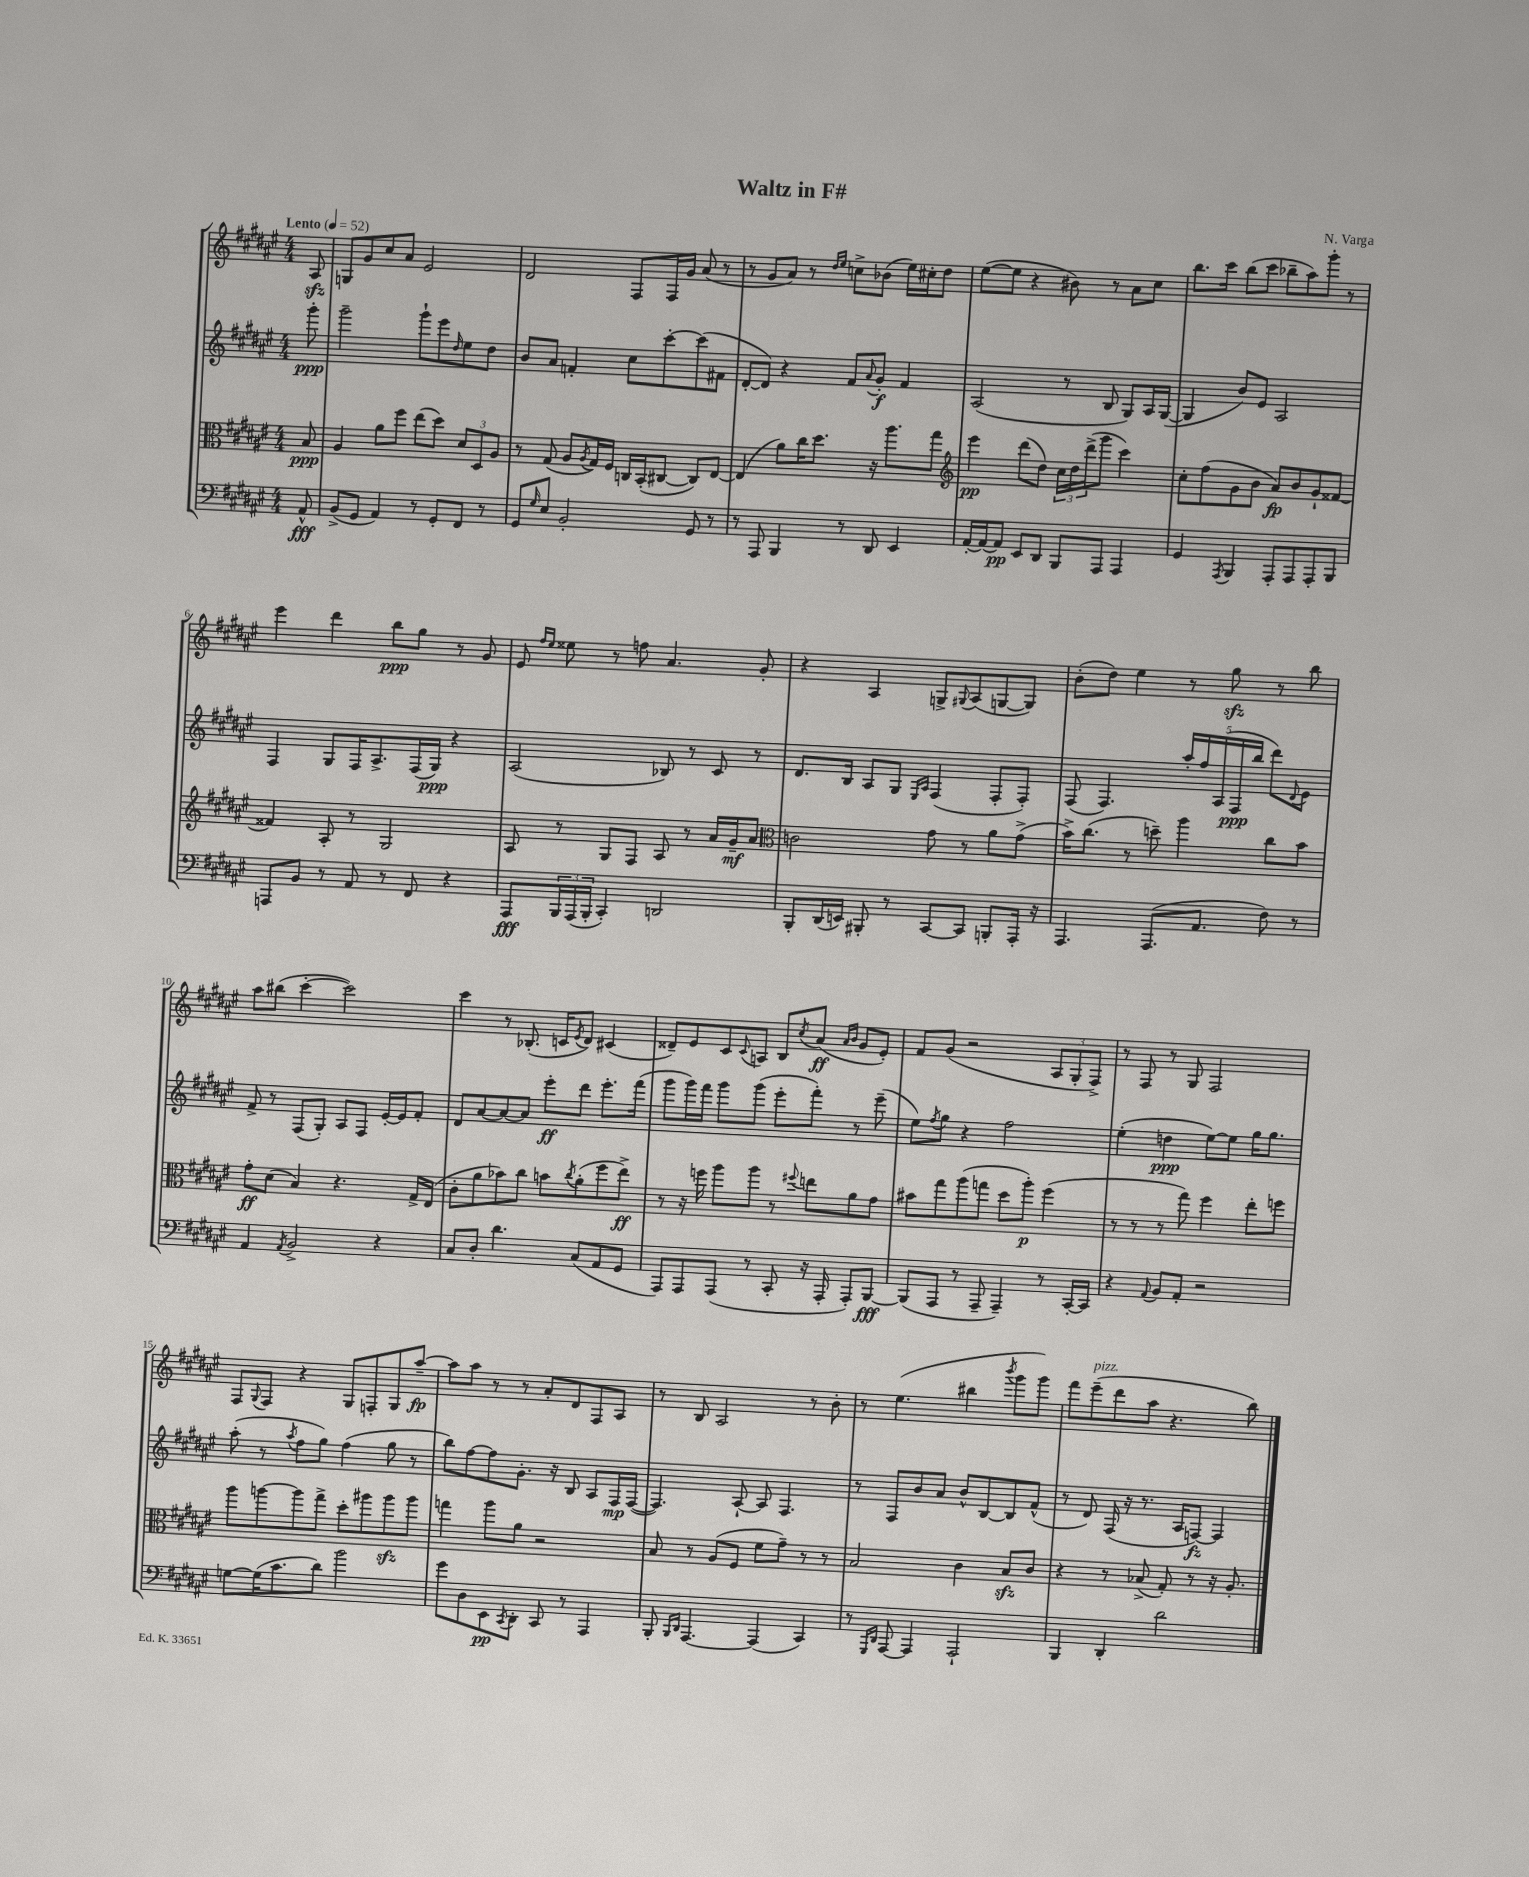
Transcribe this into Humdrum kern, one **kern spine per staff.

**kern	**dynam	**kern	**dynam	**kern	**dynam	**kern	**dynam
*part4	*part4	*part3	*part3	*part2	*part2	*part1	*part1
*staff4	*staff4	*staff3	*staff3	*staff2	*staff2	*staff1	*staff1
*clefF4	*	*clefC3	*	*clefG2	*	*clefG2	*
*k[f#c#g#d#a#e#]	*	*k[f#c#g#d#a#e#]	*	*k[f#c#g#d#a#e#]	*	*k[f#c#g#d#a#e#]	*
*M4/4	*	*M4/4	*	*M4/4	*	*M4/4	*
*MM52	*	*MM52	*	*MM52	*	*MM52	*
=	=	=	=	=	=	=	=
!	!	!	!	!	!	!LO:TX:a:B:t=Lento	!
8AA#^^/	fff	8B/	ppp	8ggg#'\	ppp	8A#zz/	.
=1	=1	=1	=1	=1	=1	=1	=1
(8BB^/L	.	4A#/	.	2ggg#~\	.	8Gn/L	.
8GG#/J	.	.	.	.	.	8g#/	.
4AA#/)	.	8a#\L	.	.	.	8cc#/	.
.	.	8ff#\J	.	.	.	8a#/J	.
8r	.	(8ee#\L	.	8ggg#`\L	.	2e#/	.
8GG#'/L	.	8dd#\J)	.	8eee#\	.	.	.
.	.	.	.	16qqdd#/	.	.	.
8FF#/J	.	12d#/L	.	8ee#\	.	.	.
.	.	12D#/	.	.	.	.	.
8r	.	.	.	8dd#\J	.	.	.
.	.	12A#/J	.	.	.	.	.
=2	=2	=2	=2	=2	=2	=2	=2
8GG#/L	.	8r	.	8b/L	.	2d#/	.
16qqG#/	.	.	.	.	.	.	.
8E#/J	.	(8G#/	.	8a#/J	.	.	.
2BB'/	.	8A#/L	.	4fn'/	.	.	.
.	.	8qA#/	.	.	.	.	.
.	.	16G#/L)	.	.	.	.	.
.	.	16F#/JJ	.	.	.	.	.
.	.	16Cn/LL	.	8cc#\L	.	8F#/L	.
.	.	(16BB'/J	.	.	.	.	.
.	.	[8C#X/J	.	[8ccc#'\	.	16F#/L	.
.	.	.	.	.	.	16g#/JJ	.
8GG#/	.	8C#/L])	.	(8ccc#\]	.	(8a#/	.
8r	.	[8E#/J	.	8f#X\J	.	8r	.
=3	=3	=3	=3	=3	=3	=3	=3
8r	.	(4E#/]	.	[8d#'/L	.	8r	.
8AAA#/	.	.	.	8d#/J])	.	8g#/L	.
4BBB/	.	8a#\L)	.	4r	.	8a#/J)	.
.	.	16cc#\K	.	.	.	8r	.
.	.	8.dd#\J	.	.	.	.	.
.	.	.	.	.	.	16qqdd#/LL	.
.	.	.	.	.	.	16qqee#/JJ	.
8r	.	.	.	8f#/L	.	8ccn^\L	.
.	.	.	.	8qqa#/	.	.	.
8DD#/	.	16r	.	8g#'/J	f	(8b-X\J	.
.	.	8.aa#\L	.	.	.	.	.
4EE#/	.	.	.	4f#/	.	16ee#\LL)	.
.	.	.	.	.	.	16cc#X'\J	.
.	.	8gg#\J	.	.	.	8dd#\J	.
=4	=4	=4	=4	=4	=4	=4	=4
*	*	*clefG2	*	*	*	*	*
[16AA#'/LL	.	4eee#\	pp	(2A#/	.	([8ee#\L	.
16AA#/J_	.	.	.	.	.	.	.
8AA#/J]	pp	.	.	.	.	8ee#\J]	.
8EE#/L	.	(8ddd#\L	.	.	.	4r	.
8DD#/J	.	8dd#\J)	.	.	.	.	.
8BBB/L	.	24cc#\LL	.	8r	.	8b#X\)	.
.	.	24dd#\	.	.	.	.	.
.	.	(24ddd#^\J	.	.	.	.	.
8AAA#/J	.	8ggg#\J	.	8B/	.	8r	.
4AAA#/	.	4ccc#\)	.	8G#/L)	.	8a#\L	.
.	.	.	.	16A#/L	.	8cc#\J	.
.	.	.	.	([16G#/JJ	.	.	.
=5	=5	=5	=5	=5	=5	=5	=5
4GG#/	.	8cc#'\L	.	4G#/]	.	8.bb\L	.
.	.	(8ff#\	.	.	.	.	.
.	.	.	.	.	.	16ccc#\Jk	.
8qAAA#/	.	.	.	.	.	.	.
4BBB/	.	8g#\	.	8b/L)	.	(8bb\L	.
.	.	8b\J	.	8e#/J	.	8ccc#\J	.
8AAA#'/L	.	8a#/L)	fp	2A#/	.	8bb-X~\L	.
8AAA#/	.	8b/	.	.	.	8aa#\)	.
8AAA#'/	.	8g#`/	.	.	.	8ggg#'\J	.
8BBB/J	.	[8f##X/J	.	.	.	8r	.
!!LO:LB:g=z
=6	=6	=6	=6	=6	=6	=6	=6
8AAAn/L	.	4f##X/]	.	4F#/	.	4eee#\	.
8BB/J	.	.	.	.	.	.	.
8r	.	8A#'/	.	8G#/L	.	4ddd#\	.
8AA#/	.	8r	.	16F#/K	.	.	.
.	.	.	.	8.A#^/	.	.	.
8r	.	2G#/	.	.	.	8bb\L	ppp
8FF#/	.	.	.	(16F#/L	.	8gg#\J	.
.	.	.	.	16G#/JJ)	ppp	.	.
4r	.	.	.	4r	.	8r	.
.	.	.	.	.	.	8g#/	.
=7	=7	=7	=7	=7	=7	=7	=7
8AAA#/L	fff	8A#/	.	(2A#/	.	8e#/	.
.	.	.	.	.	.	16qqff#/LL	.
.	.	.	.	.	.	16qqee#/JJ	.
24BBB/L	.	8r	.	.	.	8ee##X\	.
(24AAA#/	.	.	.	.	.	.	.
24BBB'/JJ	.	.	.	.	.	.	.
4CC#'/)	.	8G#/L	.	.	.	8r	.
.	.	8F#/J	.	.	.	8ffn\	.
2DDn/	.	8A#/	.	8B-X/)	.	4.a#/	.
.	.	8r	.	8r	.	.	.
.	.	16a#/LL	.	8c#/	.	.	.
.	.	16g#~/J	mf	.	.	.	.
.	.	8a#/J	.	8r	.	8g#'/	.
=8	=8	=8	=8	=8	=8	=8	=8
*	*	*clefC3	*	*	*	*	*
8BBB'/L	.	2cn\	.	8.d#/L	.	4r	.
(16DD#/L	.	.	.	.	.	.	.
16EEn/JJ)	.	.	.	16B/Jk	.	.	.
8BBB#X'/	.	.	.	8A#/L	.	4A#/	.
8r	.	.	.	8G#/J	.	.	.
.	.	.	.	16qqE#/LL	.	.	.
.	.	.	.	16qqA#/JJ	.	.	.
[8CC#/L	.	8g#\	.	(4F#/	.	8Gn^/L	.
.	.	.	.	.	.	8qqG#X/	.
8CC#/J]	.	8r	.	.	.	(8A#/	.
8BBBn'/L	.	8a#\L	.	8F#'/L	.	[8Gn/	.
16AAA#'/Jk	.	(8g#^\J	.	8F#'/J)	.	8G/J])	.
16r	.	.	.	.	.	.	.
=9	=9	=9	=9	=9	=9	=9	=9
4.AAA#/	.	16b^\KL)	.	(8F#/	.	(8b'\L	.
.	.	(8.cc#\J	.	.	.	.	.
.	.	.	.	4.F#/)	.	8dd#\J)	.
.	.	8r	.	.	.	4ee#\	.
(8.AAA#/L	.	8ddn~\)	.	.	.	.	.
.	.	4aa#\	.	20aa#'/LL	.	8r	.
.	.	.	.	20ff#/	.	.	.
8.AA#/J	.	.	.	.	.	.	.
.	.	.	.	(20A#/	.	.	.
.	.	.	.	.	.	8gg#zz\	.
.	.	.	.	20F#/	ppp	.	.
.	.	.	.	20bb/JJ	.	.	.
8F#\)	.	8cc#\L	.	8ddd#\L)	.	8r	.
.	.	.	.	8qqd#/	.	.	.
8r	.	8b\J	.	8e#\J	.	8bb\	.
!!LO:LB:g=z
=10	=10	=10	=10	=10	=10	=10	=10
4AA#/	.	8g#'\L	ff	8f#^/	.	8aa#\L	.
.	.	(8d#\J	.	8r	.	(8bb#X\J	.
8qAA#/	.	.	.	.	.	.	.
2BB^/	.	4B/)	.	(8F#/L	.	[4ccc#'\	.
.	.	.	.	8G#'/J)	.	.	.
.	.	4.r	.	8A#/L	.	2ccc#\])	.
.	.	.	.	8F#/J	.	.	.
4r	.	.	.	[16e#'/LL	.	.	.
.	.	.	.	16e#/J]	.	.	.
.	.	16G#^/LL	.	8f#'/J	.	.	.
.	.	(16E#/JJ	.	.	.	.	.
=11	=11	=11	=11	=11	=11	=11	=11
8C#/L	.	8c#'\L	.	8d#/L	.	4ccc#\	.
8D#'/J	.	8a#\	.	[8a#/	.	.	.
4.d#\	.	8b-X\)	.	8a#/_	.	8r	.
.	.	8cc#\J	.	8a#/J]	.	(8.B-X'/	.
.	.	8bn\L	.	8eee#'\L	ff	.	.
.	.	.	.	.	.	16cn/KL	.
.	.	8qcc#/	.	.	.	8qe#/	.
(8C#/L	.	(8a#'\	.	8ddd#\J	.	8d#/J)	.
8AA#/	.	8ff#\	.	8.eee#'\L	.	(4c#X/	.
8GG#/J	.	8ee#^\J)	ff	.	.	.	.
.	.	.	.	(16fff#\Jk	.	.	.
=12	=12	=12	=12	=12	=12	=12	=12
8AAA#/L)	.	8r	.	8ggg#\L	.	8d##X~/L)	.
8AAA#/	.	16r	.	16ggg#\L)	.	8e#/	.
.	.	16ffn\	.	16fff#\JJ	.	.	.
(8AAA#/J	.	8aa#\L	.	8ggg#\L	.	8c#/	.
.	.	.	.	.	.	8qqc#/	.
8r	.	8aa#\J	.	(8ggg#\J	.	8An/J	.
8CC#'/	.	8r	.	8eee#'\L	.	8B/L	.
.	.	8qqff#X/	.	.	.	8qcc#/	.
16r	.	8een\L	.	8fff#'\J)	.	(8a#/J	ff
16AAA#'/	.	.	.	.	.	.	.
.	.	.	.	.	.	16qqa#/LL	.
.	.	.	.	.	.	16qqb/JJ	.
8AAA#'/L)	.	8a#\	.	8r	.	8g#/L	.
[8BBB/J	fff	8g#\J	.	(8eee#~\	.	8e#'/J)	.
=13	=13	=13	=13	=13	=13	=13	=13
(8BBB/L]	.	8b#X\L	.	8ee#\L)	.	8f#/L	.
.	.	.	.	8qff#/	.	.	.
8AAA#/J	.	8gg#\	.	8gg#\J	.	(8g#/J	.
8r	.	(8aa#\	.	4r	.	2r	.
8AAA#~/	.	8ggn\J	.	.	.	.	.
4AAA#~/)	.	8dd#\L	.	2ff#\	.	.	.
.	.	8aa#'\J)	p	.	.	.	.
8r	.	(4ff#\	.	.	.	12A#/L	.
.	.	.	.	.	.	12G#'/	.
[16CC#'/LL	.	.	.	.	.	.	.
.	.	.	.	.	.	12F#^/J)	.
16CC#/JJ]	.	.	.	.	.	.	.
=14	=14	=14	=14	=14	=14	=14	=14
4r	.	8r	.	(4ee#'\	.	8r	.
.	.	8r	.	.	.	8F#/	.
8qqAA#/	.	.	.	.	.	.	.
8BB/L	.	8r	.	4ddn\	ppp	8r	.
8AA#'/J	.	8gg#\)	.	.	.	8G#/	.
2r	.	4ff#\	.	[8ee#\L)	.	2F#/	.
.	.	.	.	8ee#\J]	.	.	.
.	.	8ee#'\L	.	16gg#\KL	.	.	.
.	.	.	.	8.gg#\J	.	.	.
.	.	8ffn\J	.	.	.	.	.
!!LO:LB:g=z
=15	=15	=15	=15	=15	=15	=15	=15
[8Gn\L	.	8aa#\L	.	(8aa#'\	.	8F#/L	.
.	.	.	.	.	.	8qqG#/	.
(16G\K]	.	[8aan\	.	8r	.	8F#/J	.
8.c#\	.	.	.	.	.	.	.
.	.	.	.	8qaa#/	.	.	.
.	.	8aa\]	.	8ff#\L	.	4r	.
8d#\J)	.	8gg#^\J	.	8gg#\J)	.	.	.
2b\	.	8dd#'\L	.	(4ff#\	.	8G#/L	.
.	.	8aa#X\	.	.	.	8Fn'/	.
.	.	8aa#zz\	.	8gg#\	.	8G#/	.
.	.	8aa#\J	.	8r	.	[8aa#~/J	fp
=16	=16	=16	=16	=16	=16	=16	=16
8g#\L	.	4ggn\	.	8bb\L)	.	8aa#\L]	.
8D#\	.	.	.	[8ff#\	.	8aa#\J	.
8EE#\	pp	8aa#\L	.	8ff#\]	.	8r	.
8qCC#/	.	.	.	.	.	.	.
8DD#'\J	.	8a#\J	.	8.g#'\J	.	8r	.
8CC#/	.	2r	.	.	.	8a#'/L	.
.	.	.	.	16r	.	.	.
8r	.	.	.	8B/	.	8d#/	.
4AAA#/	.	.	.	8A#/L	.	8F#/	.
.	.	.	.	16F#/L	mp	8A#/J	.
.	.	.	.	([16F#/JJ	.	.	.
=17	=17	=17	=17	=17	=17	=17	=17
8BBB'/	.	8B/	.	4.F#/])	.	8r	.
16qqBBB/LL	.	.	.	.	.	.	.
16qqDD#/JJ	.	.	.	.	.	.	.
[4.AAA#/	.	8r	.	.	.	8B/	.
.	.	(8A#/L	.	.	.	2A#/	.
.	.	8F#/J	.	[8A#`/	.	.	.
(4AAA#/]	.	8f#\L	.	8A#/]	.	.	.
.	.	8g#~\J)	.	4.F#/	.	.	.
4CC#/)	.	8r	.	.	.	8r	.
.	.	8r	.	.	.	8b'\	.
=18	=18	=18	=18	=18	=18	=18	=18
8r	.	2B/	.	8r	.	8r	.
16qqGGG#/LL	.	.	.	.	.	.	.
16qqDD#/JJ	.	.	.	.	.	.	.
[8AAA#/	.	.	.	8F#/L	.	(4.ee#\	.
4AAA#/]	.	.	.	8b/	.	.	.
.	.	.	.	8a#/J	.	.	.
2AAA#`/	.	4c#\	.	8b^^/L	.	4bb#X\	.
.	.	.	.	[8B/	.	.	.
.	.	.	.	.	.	8qbbb/	.
.	.	8Bzz/L	.	8B/]	.	8ggg#\L	.
.	.	8c#/J	.	(8f#^^/J	.	8ggg#\J)	.
=19	=19	=19	=19	=19	=19	=19	=19
4BBB/	.	4r	.	8r	.	8fff#\L	.
!	!	!	!	!	!	!LO:TX:a:i:t=pizz.	!
.	.	.	.	8d#/)	.	(8eee#~\	.
4DD#'/	.	8r	.	(16F#/	.	8ddd#\	.
.	.	.	.	16r	.	.	.
.	.	(8B-X^/	.	8.r	.	8aa#\J	.
2d#\	.	8G#'/)	.	.	.	4.r	.
.	.	.	.	16A#/KL	.	.	.
.	.	8r	.	[8Fn/J)	fz	.	.
.	.	16r	.	4F/]	.	.	.
.	.	8.A#'/	.	.	.	.	.
.	.	.	.	.	.	8bb\)	.
==	==	==	==	==	==	==	==
*-	*-	*-	*-	*-	*-	*-	*-
